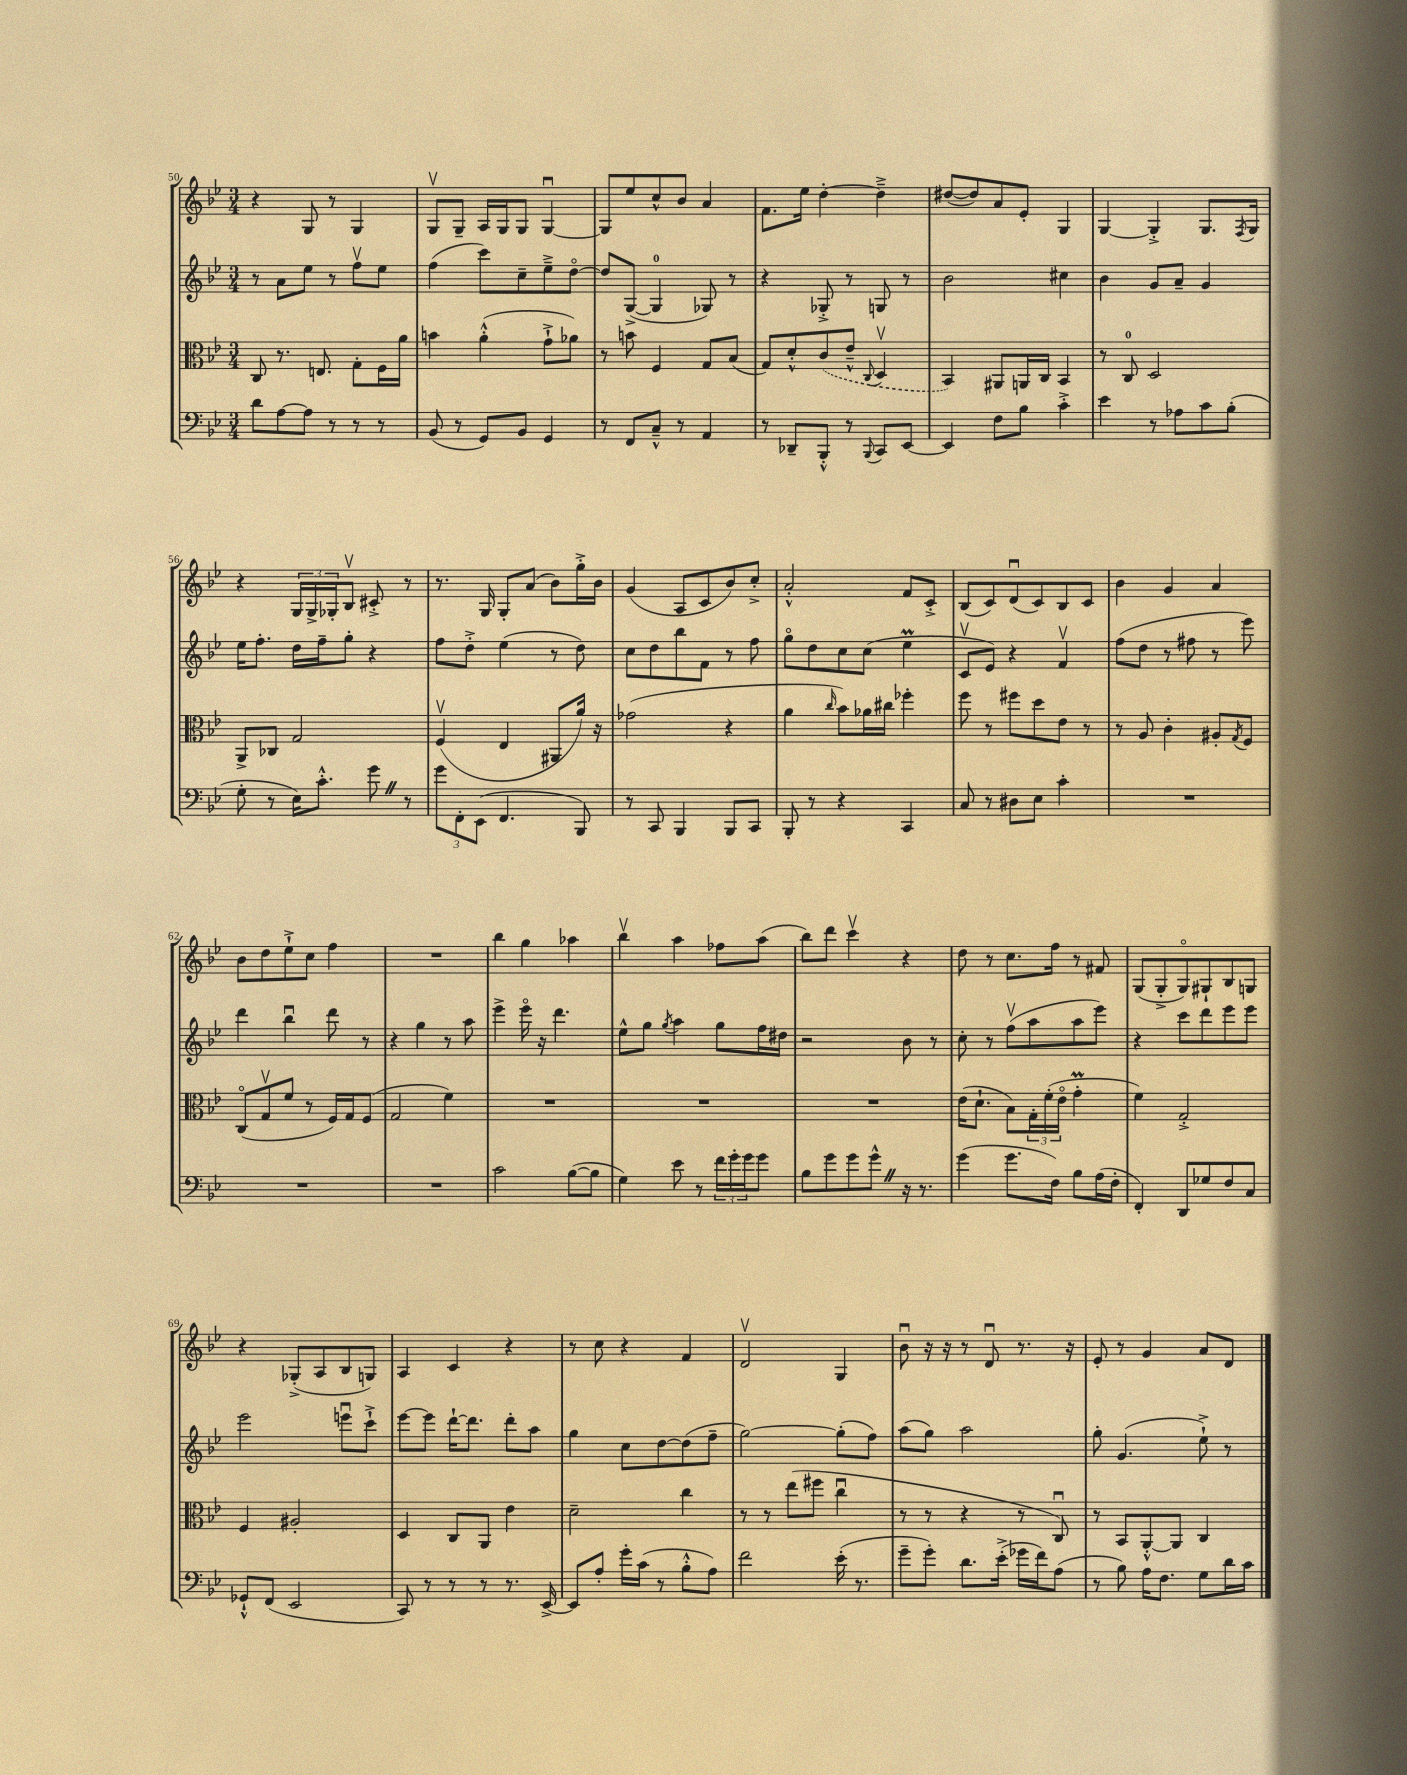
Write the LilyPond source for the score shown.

<<
\new StaffGroup <<
\new Staff = "s0" {
    \clef treble \key bes \major \numericTimeSignature \time 3/4
    r4 g8 r8 g4 |
    g8\upbow g8-- a16 g16 g8 g4~\downbow |
    g8 ees''8 c''8-^ bes'8 a'4 |
    f'8. ees''16 d''4~-. d''4---> |
    dis''8~( dis''8) a'8 ees'8-. g4 |
    g4~ g4-.-> g8. \acciaccatura { f8 } g16 |
    r4 \tuplet 3/2 { g16 g16-> ges16-. } bes8\upbow cis'8-.-> r8 |
    r8. g16 g8-. a'8( bes'8) g''16-.-> bes'16 |
    g'4( a8 c'8 bes'8) c''8-.-> |
    a'2-.-^ f'8 c'8-.-> |
    bes8( c'8) d'8\downbow( c'8) bes8 c'8 |
    bes'4 g'4 a'4 |
    bes'8 d''8 ees''8-!-> c''8 f''4 |
    R2. |
    bes''4 g''4 aes''4 |
    bes''4\upbow a''4 fes''8 a''8( |
    bes''8) d'''8 c'''4\upbow r4 |
    d''8 r8 c''8. f''16 r8 fis'8 |
    g8( g8-.-> g8\flageolet) gis8-! bes8 g8 |
    r4 ges8-.->( a8 bes8 g8) |
    a4 c'4 r4 |
    r8 c''8 r4 f'4 |
    d'2\upbow g4 |
    bes'8\downbow r16 r16 r8 d'8\downbow r8. r16 |
    ees'8-. r8 g'4 a'8 d'8 \bar "|." |
}
\new Staff = "s1" {
    \clef treble \key bes \major \numericTimeSignature \time 3/4
    r8 a'8 ees''8 r8 f''8\upbow ees''8 |
    f''4( c'''8) c''8-- ees''8---> d''8~\flageolet |
    d''8 g8~->( g4-0 ges8) r8 |
    r4 ges8-.-> r8 g8 r8 |
    bes'2 cis''4 |
    bes'4 g'8 a'8-- g'4 |
    ees''16 f''8.-. d''16 f''16-- g''8-. r4 |
    f''8 d''8-.-> ees''4( r8 d''8) |
    c''8 d''8 bes''8 f'8 r8 f''8 |
    g''8\flageolet d''8 c''8 c''8( ees''4\prall |
    c'8\upbow ees'8) r4 f'4\upbow |
    f''8( d''8 r8 fis''8 r8 ees'''8) |
    d'''4 bes''4\downbow d'''8 r8 |
    r4 g''4 r8 a''8 |
    ees'''4-> ees'''16\flageolet r16 d'''4. |
    ees''8-^ g''8 \acciaccatura { g''8 } a''4 g''8 f''16 dis''16 |
    r2 bes'8 r8 |
    c''8-. r8 f''8\upbow( a''8 a''8 ees'''8) |
    r4 c'''8 d'''8 ees'''8 ees'''8 |
    ees'''2 e'''8\downbow c'''8-!-> |
    ees'''8~ ees'''8 d'''16~-! d'''8. d'''8-. a''8 |
    g''4 c''8 d''8~ d''8( f''8-- |
    g''2~) g''8-.( f''8) |
    a''8( g''8) a''2 |
    g''8-. g'4.( ees''8-!->) r8 \bar "|." |
}
\new Staff = "s2" {
    \clef alto \key bes \major \numericTimeSignature \time 3/4
    c8 r8. e8. g8-. f16 a'16 |
    b'4 a'4-.-^( g'8-!-> aes'8) |
    r8 b'8 f4 g8 bes8( |
    g8) d'8-.-^ \once \slurDashed c'8( ees'8---^ \appoggiatura { c8 } d4\upbow |
    bes,4) ais,8 a,16 c16 bes,4 |
    r8 c8-0 d2 |
    a,8-> ces8 g2 |
    f4\upbow( ees4 ais,8 a'16) r16 |
    ges'2( r4 |
    a'4 \grace { c''16 } bes'8) aes'16 cis''16 fes''4-. |
    f''8 r8 fis''8 d''8 ees'8 r8 |
    r8 a8 c'4-. ais8-. \acciaccatura { g8 } f8 |
    c8\flageolet( g8\upbow f'8 r8 f16) g16 f8( |
    g2 f'4) |
    R2. |
    R2. |
    R2. |
    ees'16( d'8.-! bes8) \tuplet 3/2 { g16-. f'16-.( ees'16\flageolet } g'4-.\prall |
    f'4) g2-.-> |
    f4 ais2-. |
    d4 c8 a,8 ees'4 |
    d'2-- c''4 |
    r8 r8 ees''8( fis''8 c''4\downbow |
    r8 r8 r4 r8 c8\downbow) |
    r8 bes,8 a,8~-.-^ a,8 c4 \bar "|." |
}
\new Staff = "s3" {
    \clef bass \key bes \major \numericTimeSignature \time 3/4
    d'8 a8~ a8 r8 r8 r8 |
    bes,8( r8 g,8) bes,8 g,4 |
    r8 f,8 c8---^ r8 a,4 |
    r8 des,8-- bes,,8-.-^ r8 \appoggiatura { bes,,8 } c,8 ees,8~ |
    ees,4 f8 bes8 c'4-.-> |
    ees'4 r8 aes8 c'8 bes8-.( |
    g8-. r8 ees16) c'8.-.-^ g'8 \once \override BreathingSign.text = \markup { \musicglyph "scripts.caesura.straight" } \breathe r8 |
    \tuplet 3/2 { g'8 f,8-. ees,8( } f,4. bes,,8) |
    r8 c,8 bes,,4 bes,,8 c,8 |
    bes,,8-. r8 r4 c,4 |
    c8 r8 dis8 ees8 c'4-. |
    R2. |
    R2. |
    R2. |
    c'2 bes8~( bes8 |
    g4) ees'8 r8 \tuplet 3/2 { f'16 g'16-. g'16 } g'8 |
    bes8 g'8 g'8 g'8-^ \once \override BreathingSign.text = \markup { \musicglyph "scripts.caesura.straight" } \breathe r16 r8. |
    g'4( g'8. f16) bes8 a16( f16-. |
    f,4-.) d,8 ges8 f8 c8 |
    ges,8-!-^ f,8( ees,2 |
    c,8) r8 r8 r8 r8. ees,16~-> |
    ees,8 a8-. g'16-. c'16( r8 bes8-.-^ a8) |
    f'2 ees'16-.( r8. |
    g'8-- g'8-.) d'8. ees'16-.->( ges'16 f'16) a8( |
    r8 bes8) a16 f8. g8 d'16 c'16 \bar "|." |
}
>>
>>
\layout { \context { \Score currentBarNumber = #50 } }
